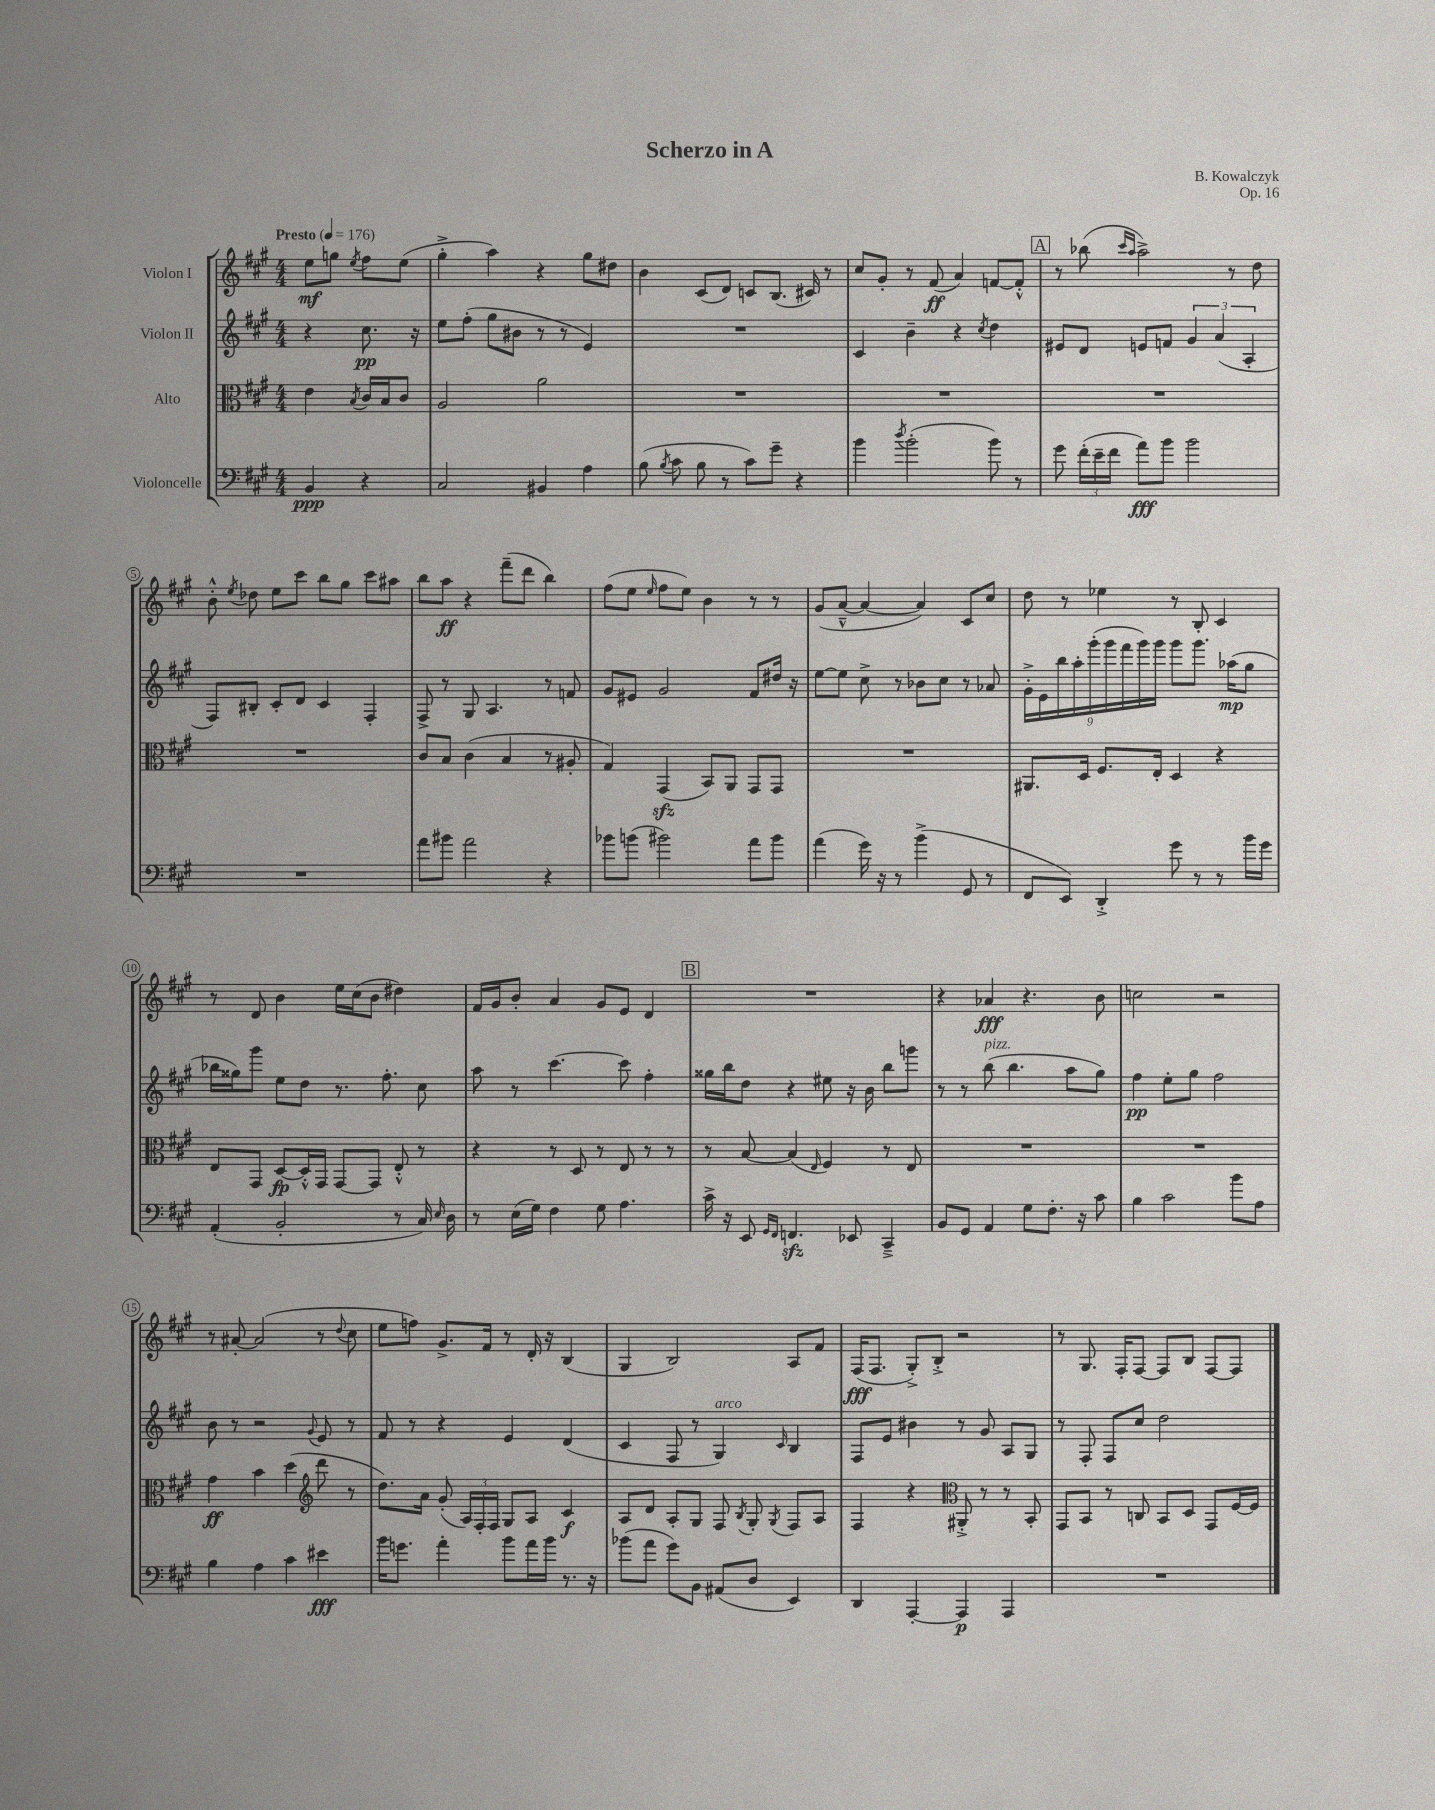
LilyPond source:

\header { title = "Scherzo in A" composer = "B. Kowalczyk" opus = "Op. 16" }
<<
\new StaffGroup <<
\new Staff = "s0" \with { instrumentName = "Violon I" } {
    \clef treble \key a \major \numericTimeSignature \time 4/4 \partial 2 \tempo "Presto" 4 = 176
    \autoBeamOff e''8[\mf g''8] \acciaccatura { e''8 } fis''8[ e''8]( |
    gis''4-.-> a''4) r4 gis''8[ dis''8] |
    b'4 cis'8[( d'8]) c'8[ b8.]( cis'16) r8 |
    cis''8[ gis'8]-. r8 fis'8\ff( a'4) f'8[~ f'8]-.-^ |
    \mark \markup { \box "A" } r8 bes''8( \grace { cis'''16[ a''16] } a''2->) r8 d''8 |
    b'8-.-^ \acciaccatura { e''8 } des''8 e''8[ cis'''8] b''8[ gis''8] cis'''8[ ais''8] |
    b''8[ a''8]\ff r4 fis'''8[--( d'''8] b''4) |
    fis''8[( e''8] \grace { e''16 } fis''8[ e''8]) b'4 r8 r8 |
    gis'8[( a'8]~---^ a'4~ a'4) cis'8[ cis''8] |
    d''8 r8 ees''4 r8 b8-. cis'4 |
    r8 d'8 b'4 e''16[ cis''16( b'8] dis''4) |
    fis'16[ gis'16 b'8]-. a'4 gis'8[ e'8] d'4 |
    \mark \markup { \box "B" } R1 |
    r4 aes'4\fff r4. b'8 |
    c''2 r2 |
    r8 ais'8~-. ais'2( r8 \appoggiatura { d''8 } cis''8 |
    e''8[ f''8]) gis'8.[-> fis'16] r8 d'16-. r16 b4( |
    gis4 b2) a8[ fis'8] |
    fis16[\fff( fis8.] gis8[-.->) b8]-.-> r2 |
    r8 gis8. fis16[-. fis8]~ fis8[ b8] fis8[~ fis8] \bar "|." |
}
\new Staff = "s1" \with { instrumentName = "Violon II" } {
    \clef treble \key a \major \numericTimeSignature \time 4/4 \partial 2
    \autoBeamOff r4 cis''8.\pp r16 |
    e''8[ fis''8]-.( gis''8[ bis'8] r8 r8 e'4) |
    R1 |
    cis'4 b'4-- r4 \acciaccatura { cis''8 } d''4 |
    \mark \markup { \box "A" } eis'8[ d'8] e'8[ f'8] \tuplet 3/2 { gis'4 a'4( a4-. } |
    fis8[) bis8]-. cis'8[-. d'8] cis'4 fis4-. |
    fis8-> r8 gis8 a4. r8 f'8 |
    gis'8[ eis'8] gis'2 fis'8[ dis''16] r16 |
    e''8[~ e''8] cis''8-> r8 bes'8[ cis''8] r8 aes'8 |
    \tuplet 9/8 { gis'16[-.-> e'16 b''16 a''16-. gis'''16-.( gis'''16 fis'''16 gis'''16) gis'''16] } gis'''8[ gis'''8.] aes''16[\mp( gis''8] |
    bes''16[ gisis''16) gis'''8] e''8[ d''8] r8. fis''8.-. cis''8 |
    a''8 r8 cis'''4.~ cis'''8 fis''4-. |
    \mark \markup { \box "B" } gisis''16[ b''16 d''8] r4 eis''8 r16 b'16 b''8[ g'''8] |
    r8 r8 b''8^\markup { \italic "pizz." }( b''4. a''8[ gis''8]) |
    fis''4\pp e''8[-. gis''8] fis''2 |
    b'8 r8 r2 \appoggiatura { gis'8 } e'8 r8 |
    fis'8 r8 r4 e'4 d'4( |
    cis'4 fis8 r8 gis4^\markup { \italic "arco" }) \grace { cis'16 } b4 |
    fis8[ e'8] bis'4 r8 gis'8 a8[ gis8] |
    r8 fis8-. fis8[ cis''8] d''2 \bar "|." |
}
\new Staff = "s2" \with { instrumentName = "Alto" } {
    \clef alto \key a \major \numericTimeSignature \time 4/4 \partial 2
    \autoBeamOff e'4 \acciaccatura { b8 } cis'16[ b16 cis'8] |
    a2 a'2 |
    R1 |
    R1 |
    \mark \markup { \box "A" } R1 |
    R1 |
    cis'8[ b8] cis'4( b4 r8 ais8-. |
    gis4) gis,4\sfz( b,8[) a,8] gis,8[ gis,8] |
    R1 |
    ais,8.[ d16] fis8.[ e16]-. d4 r4 |
    e8[ gis,8] d8[~\fp d16-.-^ gis,16] gis,8[~ gis,8] e8-.-^ r8 |
    r4 r8 d8 r8 e8 r8 r8 |
    \mark \markup { \box "B" } r8 b8~ b4( \grace { e16 } fis4) r8 e8 |
    R1 |
    R1 |
    gis'4\ff b'4 d''4( \clef treble d'''8 r8 |
    d''8.[) a'16] gis'8-.( \tuplet 3/2 { a16[) fis16-. fis16] } gis8[ a8] cis'4\f |
    a8[ d'8] a8[-. gis8] fis8 \acciaccatura { b8 } gis8-. \acciaccatura { gis8 } fis8[ a8] |
    fis4 r4 \clef alto ais,8-.-> r8 r8 b,8-. |
    gis,8[ b,8] r8 c8 b,8[ d8] gis,8[ fis16~ fis16] \bar "|." |
}
\new Staff = "s3" \with { instrumentName = "Violoncelle" } {
    \clef bass \key a \major \numericTimeSignature \time 4/4 \partial 2
    \autoBeamOff b,4\ppp r4 |
    cis2 bis,4 a4 |
    b8( \acciaccatura { b8 } cis'8 b8 r8 cis'8[) gis'8]-- r4 |
    b'4 \acciaccatura { d''8 } b'2-.( b'8) r8 |
    \mark \markup { \box "A" } gis'8 \tuplet 3/2 { fis'16[-.( e'16-- fis'16] } a'8[\fff) b'8] b'2 |
    R1 |
    a'8[ bis'8] a'2 r4 |
    bes'8[ b'8]( bis'2) a'8[ bis'8] |
    a'4( gis'16) r16 r8 b'4->( gis,8 r8 |
    fis,8[ e,8]) d,4-.-> gis'8 r8 r8 b'16[ gis'16] |
    a,4-.( b,2-. r8 cis16) \grace { e16 } d16 |
    r8 e16[( gis16]) fis4 gis8 a4. |
    \mark \markup { \box "B" } cis'16-> r16 e,8 \grace { gis,16[ fis,16] } f,4.\sfz ees,8 cis,4---> |
    b,8[ gis,8] a,4 gis8[ fis8.]-. r16 cis'8 |
    b4 cis'2 b'8[ a8] |
    b4 a4 cis'4 eis'4\fff |
    b'16[ g'8.] a'4-. b'8[ a'16 b'16] r8. r16 |
    bes'8[( a'8] gis'8[) b,8] ais,8[( d8] e,4) |
    d,4 a,,4~-. a,,4\p a,,4 |
    R1 \bar "|." |
}
>>
>>
\layout { \context { \Score \override BarNumber.stencil = #(make-stencil-circler 0.1 0.3 ly:text-interface::print) } }
